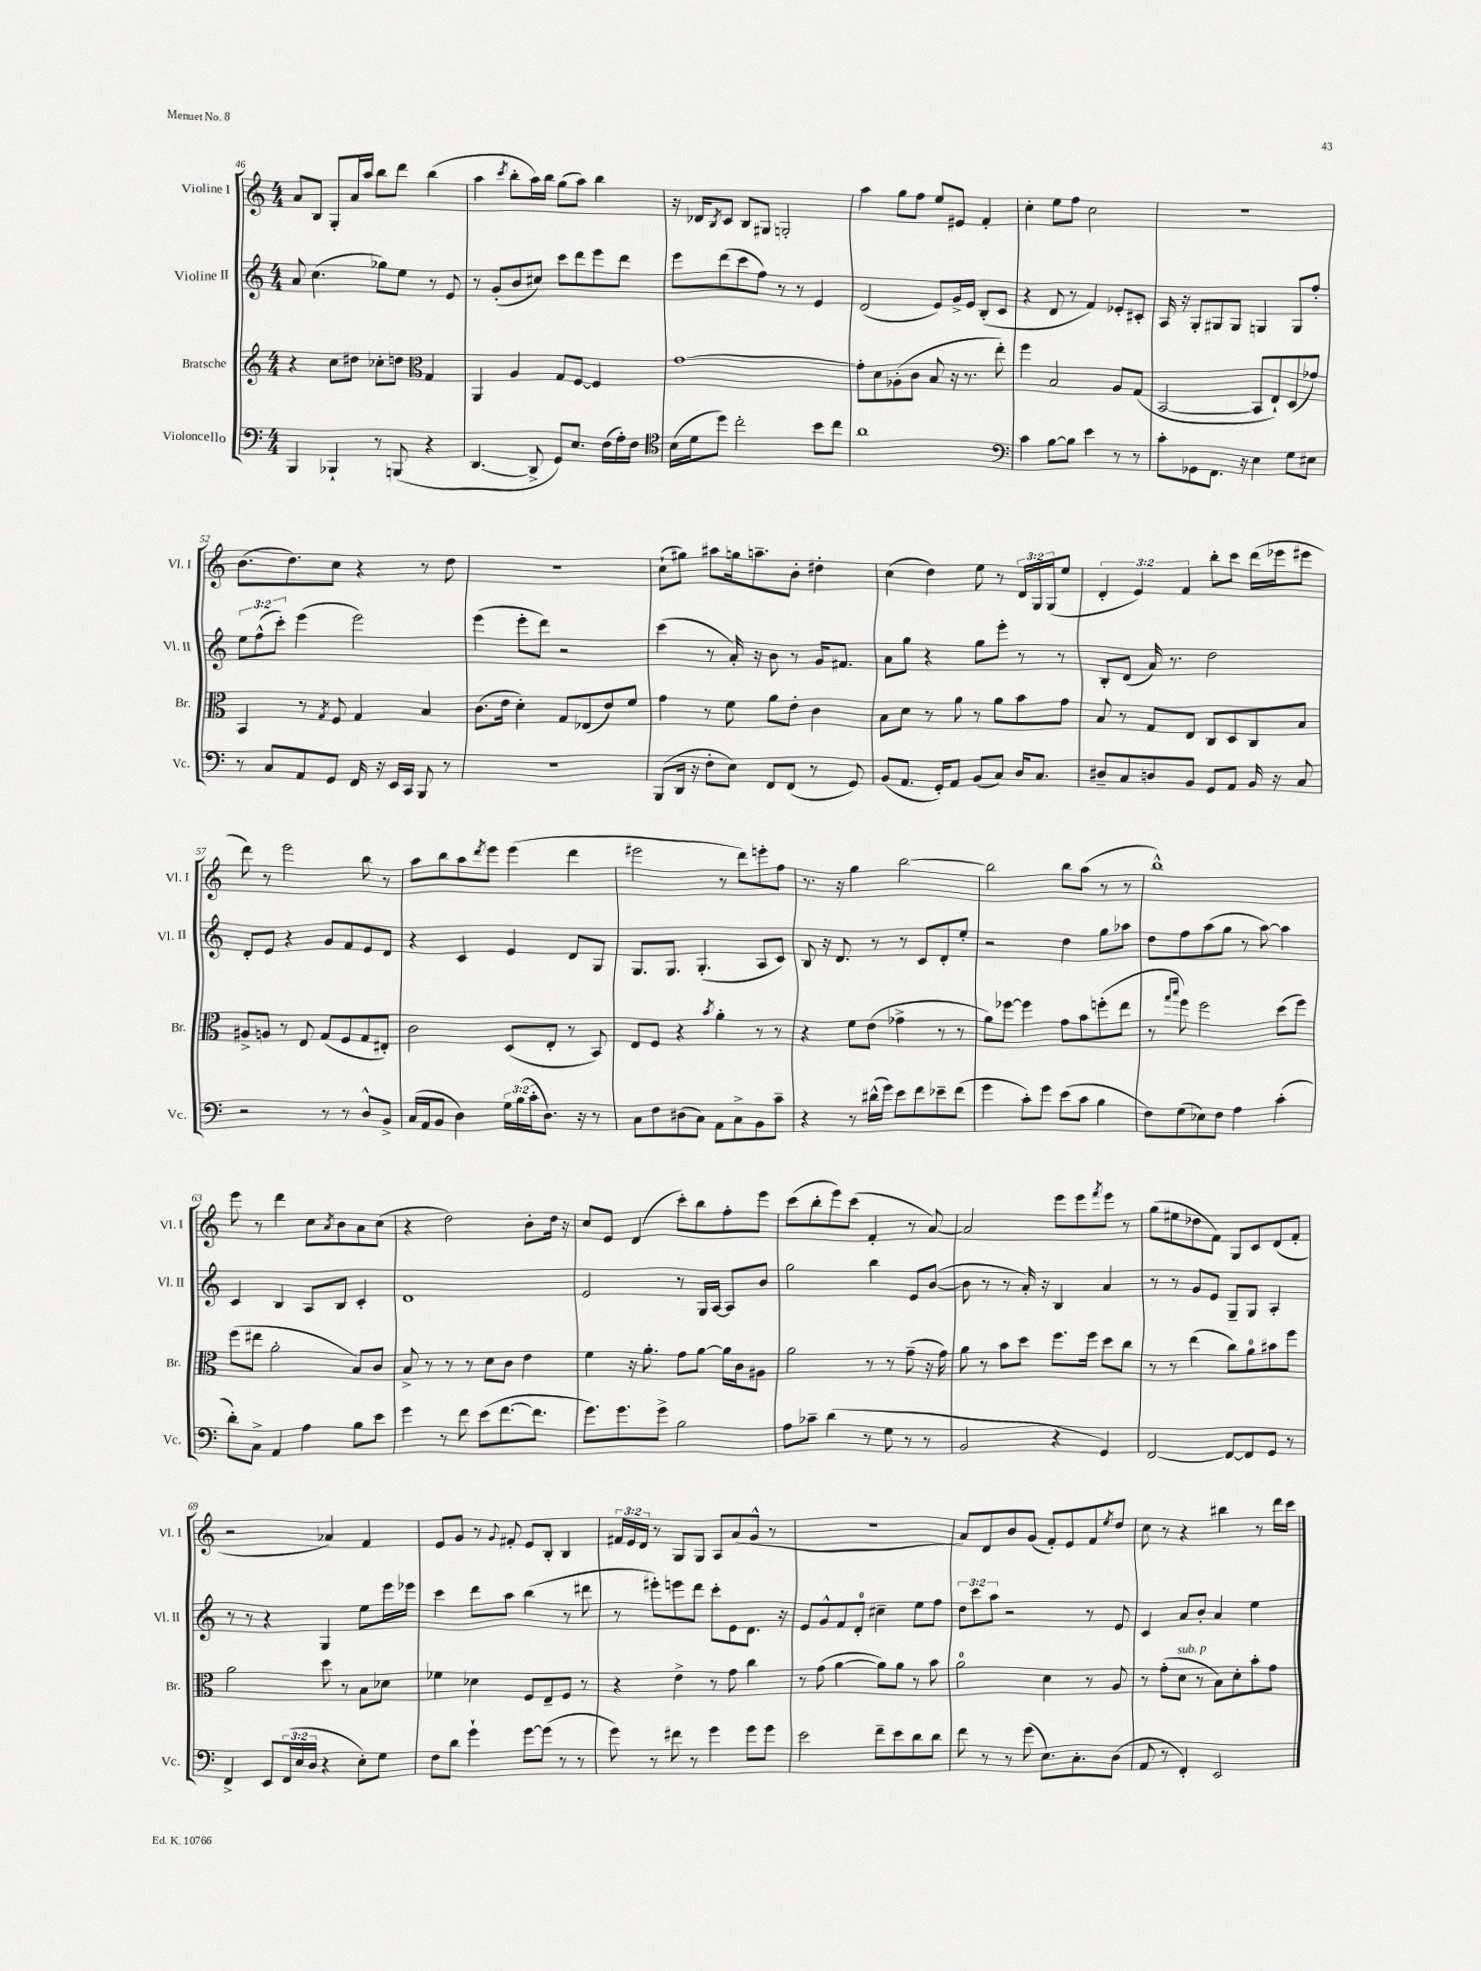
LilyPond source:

<<
\new StaffGroup <<
\new Staff = "s0" \with { instrumentName = "Violine I" shortInstrumentName = "Vl. I" } {
    \clef treble \key c \major \numericTimeSignature \time 4/4 \override Staff.TupletNumber.text = #tuplet-number::calc-fraction-text
    a'8 b8 g8-. a'16 a''16 b''8 d'''8 b''4( |
    a''4 \acciaccatura { c'''8 } b''8-. a''16) b''16 g''8( a''8) b''4 |
    r16 des'16 \acciaccatura { b8 } c'8 b8 gis8 g2-. |
    a''4 g''8 f''8 e''8 eis'8 f'4-. |
    c''4-. e''8 f''8 c''2 |
    R1 |
    b'8.( d''8.) c''8 r4 r8 d''8 |
    R1 |
    c''8-!( gis''8) ais''8 g''16 a''8.-- b'8-. dis''4-. |
    c''4( d''4) e''8 r8 \tuplet 3/2 { d'16 g16 g16( } e''8 |
    \tuplet 3/2 { d'4-. e'4) f'4 } b''8-. c'''8 d'''16( ees'''16 eis'''8 |
    d'''8) r8 e'''2 b''8 r8 |
    a''8 b''8 a''8 \acciaccatura { d'''8 } e'''8 e'''4( d'''4 |
    eis'''2 r8 d'''8) e'''8-. f''8 |
    r8. r16 g''4 b''2~ |
    b''2 b''8 a''8( r8 r8 |
    b''1-^) |
    e'''8 r8 d'''4 c''8 \acciaccatura { a'8 } b'8 a'8 c''8( |
    r4 d''2) b'8-. d''16 r16 |
    c''8 e'8 d'4( c'''8-.) b''8 f''8-. e'''8 |
    c'''8( b''8-. e'''8) c'''8( f'4-. r8 a'8~) |
    a'2 e'''8 e'''8 \acciaccatura { f'''8 } e'''8 r8 |
    g''8( eis''8 des''8 f'8) g8 c'8 d'8( f'8-. |
    r2 aes'4) f'4 |
    e'8 g'8 r8 \appoggiatura { g'8 } fis'8-. e'8 b8-. b4 |
    \tuplet 3/2 { fis'16 e'16 d'16 } r8 g8 g8 a8 a'8( g'8-^ r8 |
    R1 |
    a'8) d'8 b'8 g'8( f'8-.) e'8 f'8 \acciaccatura { e''8 } d''8 |
    c''8 r8 r4 bis''4 r8 d'''16 c'''16 \bar "|." |
}
\new Staff = "s1" \with { instrumentName = "Violine II" shortInstrumentName = "Vl. II" } {
    \clef treble \key c \major \numericTimeSignature \time 4/4 \override Staff.TupletNumber.text = #tuplet-number::calc-fraction-text
    a'8 c''4.( ges''8) e''8 r8 e'8 |
    r8 g'8-.( b'8 cis''8) c'''8 d'''8 e'''8 d'''8 |
    e'''8 d'''8( c'''8 f''8) r8 r8 e'4 |
    d'2( e'8) g'16-> e'16 b8-.( c'8 |
    r4 d'8 r8 f'4) ees'8-. cis'8-. |
    a16 r16 g8-. gis8 gis8 g4 g8 f''8-. |
    \tuplet 3/2 { e''8 f''8-^( c'''8-.) } e'''4( e'''2) |
    e'''4( e'''8-. d'''8) r2 |
    c'''4( r8 a'16-.) r16 b'8 r8 g'16 fis'8. |
    a'8 g''8 r4 g''8 e'''8-. r8 r8 |
    b8-. d'8( a'16) r8. d''2 |
    d'8-. e'8 r4 g'8 f'8 e'8 d'8 |
    r4 c'4 e'4 d'8 g8 |
    g8. g8. g4.-.( a8 c'8) |
    b8 r16 d'8. r8 r8 c'8 d'8-. e''8-. |
    r2 d''4 g''8 aes''8 |
    d''8 f''8 a''8( g''8 r8 a''8~) a''4 |
    c'4 b4 a8 b8 c'4-. |
    d'1 |
    e'2 r8 g16 a16~ a8 b'8 |
    g''2 b''4 e'8 b'8~( |
    b'8 r8 r8 a'16-.) r16 b4 a'4 |
    r8 r8 g'8 e'8 g8-- g8 a4-. |
    r8 r8 r4 g4 e''8 e'''16 ees'''16 |
    c'''4 d'''8 a''8 b''4( r8 dis'''8 |
    r8 eis'''8-.) e'''8 d'''8 c'''8-. e'8 d'8. r16 |
    e'8 g'8-^ f'8 d'8-0-. cis''4-- e''8 f''8 |
    \tuplet 3/2 { d''8 c'''8 a''8 } r2 r8 e'8 |
    c'4 a'8 b'8-. a'4 e''4 \bar "|." |
}
\new Staff = "s2" \with { instrumentName = "Bratsche" shortInstrumentName = "Br." } {
    \clef treble \key c \major \numericTimeSignature \time 4/4
    r4 c''8 dis''8 ces''8-. d''8 \clef alto g4 |
    a,4 a4 g8 f8~ f4 |
    g'1~ |
    g'8-. d'8 aes8-.( c'8 b8 r16 r8. e''8-.) |
    f''4 b2 a8 g8( |
    b,2~ b,8 e8-!) d8( ges'8) |
    b,4 r8 \acciaccatura { g8 } f8 g4 b4 |
    c'8.( e'16 d'4-.) g8 ees8( e'8) f'8 |
    g'4 r8 f'8 a'8 e'8-. c'4 |
    b8 d'8 r8 a'8 r8 a'8 b'8 g'8 |
    b8 r8 g8 e8 c8 d8 c8 b8 |
    ais8-> a8 r8 e8 g8( f8 g8 eis8-.) |
    c'2 d8( e8-. r8 b,8) |
    e8 f8 r4 \acciaccatura { b'8 } a'4-. r8 r8 |
    r4 f'8 e'8( ges'4-> r8 r8 |
    a'8) fes''8~ fes''4 g'8 b'8 f''8-.( e''8 |
    r8 \grace { g''16 b''16 } f''8) f''2 d''8( f''8) |
    f''8( eis''8 a'2-. b8) c'8 |
    b8-> r8 r8 r8 d'8 c'8 e'4 |
    f'4 r16 a'8.-. g'8 a'8~ a'16 c'16 ais8 |
    a'2 r8 r8 g'8--( r16 g'16) |
    a'8 r8 b'8 d''8 f''8. f''16 d''8 c''8 |
    r8 r8 e''4( c''8) a'8-0 bis'8 f''8 |
    a'2 d''8 r8 b8 des'8 |
    fes'4 des'4 f8 e8-- f8 r8 |
    r4 e'4-> r8 g'8 c''4 |
    r8 g'8( a'4~ a'8) a'8 r8 b'8 |
    a'2-0 d'4 r8 a8 |
    r8 g'8-.( d'8^\markup { \italic "sub. p" } r8 b8) d'8-. b'8-. g'8 \bar "|." |
}
\new Staff = "s3" \with { instrumentName = "Violoncello" shortInstrumentName = "Vc." } {
    \clef bass \key c \major \numericTimeSignature \time 4/4 \override Staff.TupletNumber.text = #tuplet-number::calc-fraction-text
    b,,4 bes,,4-! r8 b,,8( r4 |
    d,4.~ d,8-> g,8) e8. f16( a16-.) f16 |
    \clef tenor b16( d'16 d''8) c''2-. b'8 c''8 |
    a'1 |
    \clef bass c'4 b8~ b8 e'4 r8 r8 |
    c'8-. ges,8 f,8. r16 e4 g8 eis8 |
    r8 c8 a,8 g,8 f,16 r16 e,16 c,16 b,,8 r8 |
    R1 |
    b,,8( d,16 r16 f8-. e8) f,8 f,8( r8 g,8) |
    b,8( a,8. g,16-.) a,8 b,8( c8) d16 c8. |
    dis8-- c8 d8 b,8 g,8 a,8 b,16 r16 c8 |
    r2 r8 r8 d8-^ b,8-> |
    c16( a,16 b,8 d4) \tuplet 3/2 { g16 b16( c'16-. } d8.) r16 r8 |
    c8 f8 dis8( c8) a,8 c8-> b,8 c'8-- |
    r4 r8 dis'16-^( g'16) e'8 f'8 ees'8-- f'8( |
    g'4 c'8-.) g'8 e'8( c'8 b4 |
    f8) g8( ees8) f8 a4 c'4-.( |
    d'8-.) c8-> a,4 a4 b8 e'8 |
    g'4 r8 f'8 e'8( f'8.~ f'8. |
    g'8.) g'8. g'8-> b2 |
    a8 ces'8-- d'4( r8 g8 r8 r8 |
    b,2 r4 g,4) |
    f,2~ f,8~ f,8 g,8 r8 |
    f,4-> e,8 \tuplet 3/2 { f,16( e16 d16 } r4 e8-.) g8 |
    f8 d'8 g'4-! g'8~ g'8( r8 r8 |
    g'8) r8 fis'8 r8 g'4 g'8 g'8 |
    e'2 f'8-- e'8 d'8 d'8 |
    f'8 r8 r8 g'8( e8.) c8.-. d8( |
    a,8 r8 f,4-.) e,2 \bar "|." |
}
>>
>>
\layout { \context { \Score currentBarNumber = #46 } }
